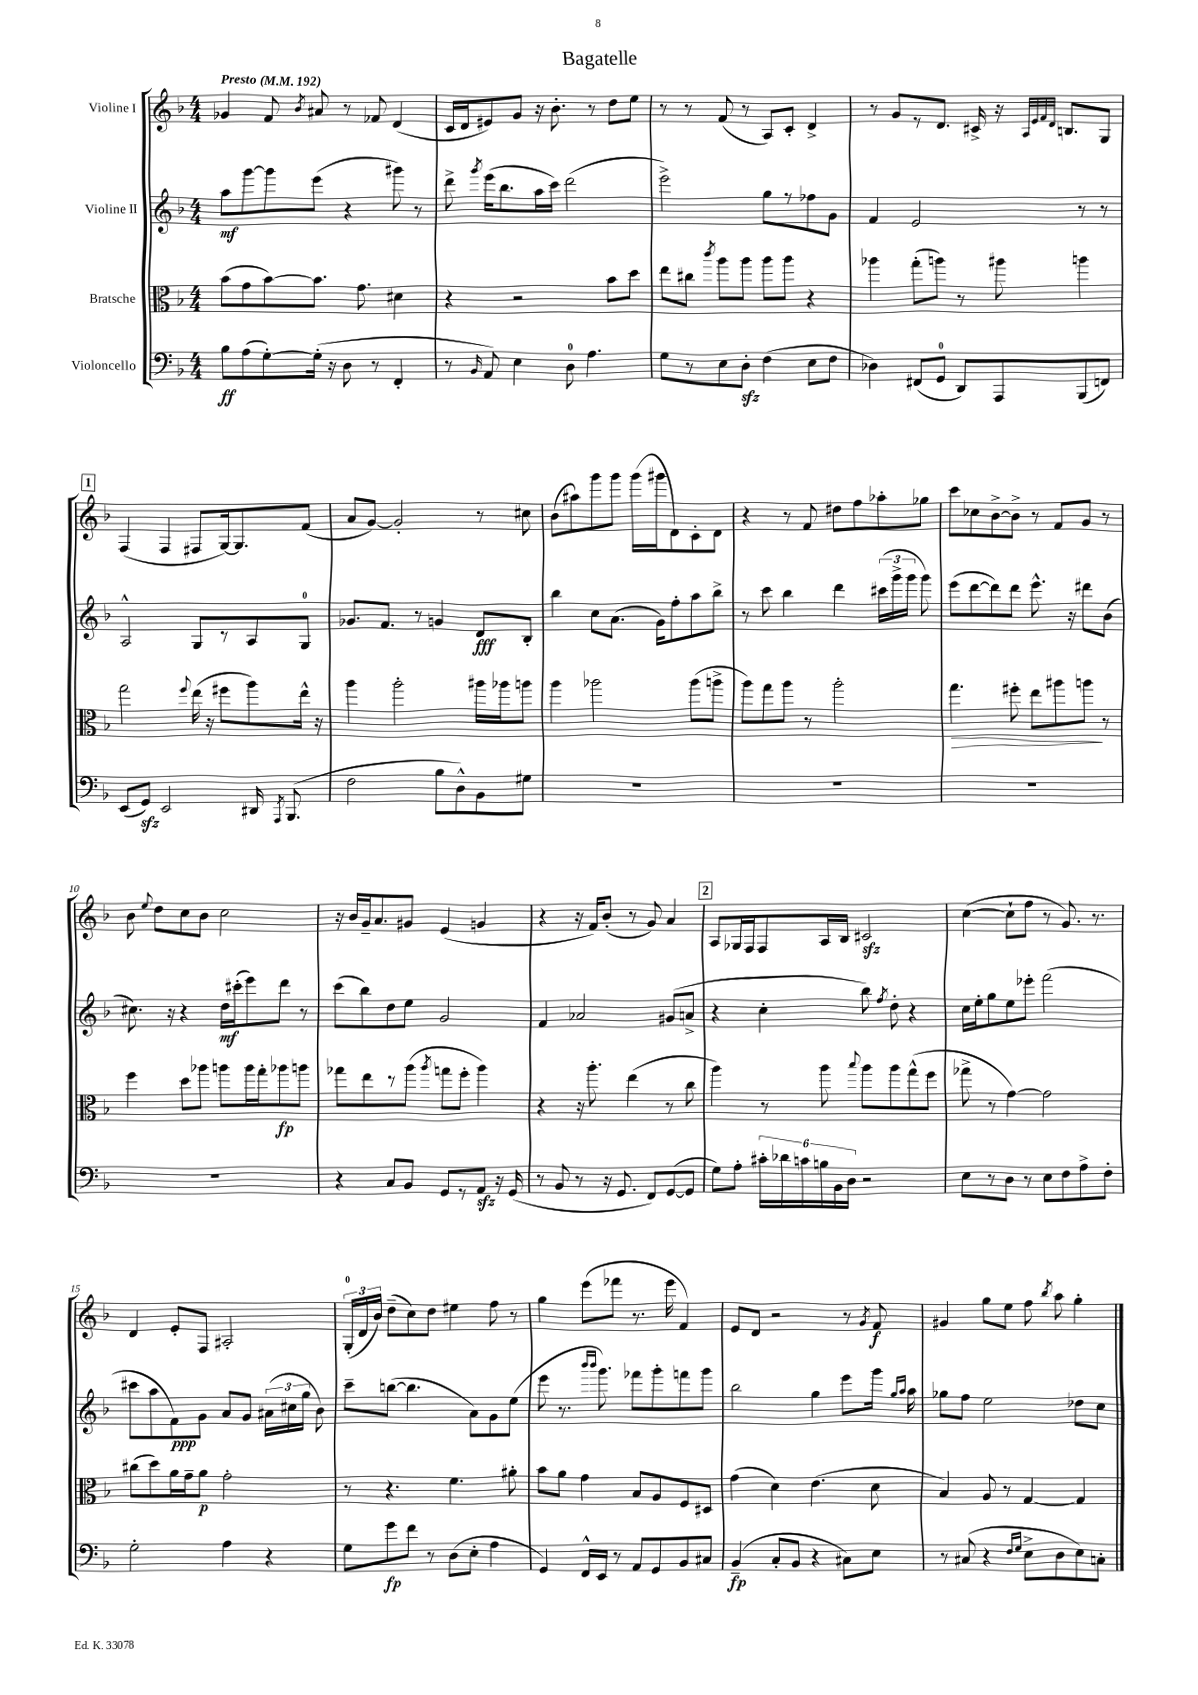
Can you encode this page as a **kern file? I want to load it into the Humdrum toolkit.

**kern	**dynam	**kern	**dynam	**kern	**dynam	**kern	**dynam
*part4	*part4	*part3	*part3	*part2	*part2	*part1	*part1
*staff4	*staff4	*staff3	*staff3	*staff2	*staff2	*staff1	*staff1
*I"Violoncello	*	*I"Bratsche	*	*I"Violine II	*	*I"Violine I	*
*clefF4	*	*clefC3	*	*clefG2	*	*clefG2	*
*k[b-]	*	*k[b-]	*	*k[b-]	*	*k[b-]	*
*M4/4	*	*M4/4	*	*M4/4	*	*M4/4	*
*MM192	*	*MM192	*	*MM192	*	*MM192	*
=1	=1	=1	=1	=1	=1	=1	=1
!	!	!	!	!	!	!LO:TX:a:B:t=Presto	!
8B-\L	ff	(8b-\L	.	8aa\L	mf	4g-X/	.
(8A\	.	8g\	.	[8ggg\	.	.	.
[8G'\)	.	[8b-\)	.	8ggg\]	.	8f/	.
.	.	.	.	.	.	8qb-/	.
(16G'\Jk]	.	8.b-\J]	.	(8eee\J	.	8a#X/	.
16r	.	.	.	.	.	.	.
8D\	.	.	.	4r	.	8r	.
.	.	8.g\	.	.	.	.	.
8r	.	.	.	.	.	8f-X/	.
4FF'/	.	4d#X\	.	8ggg#X\)	.	(4d/	.
.	.	.	.	8r	.	.	.
=2	=2	=2	=2	=2	=2	=2	=2
8r	.	4r	.	8ddd^\	.	16c/LL	.
.	.	.	.	.	.	16d/J	.
16qqBB-/	.	.	.	8qggg/	.	.	.
8AA/)	.	.	.	(16eee\KL	.	8e#X/)	.
.	.	.	.	8.bb-\	.	.	.
4E\	.	2r	.	.	.	8g/J	.
.	.	.	.	16aa\L	.	16r	.
.	.	.	.	16ccc\JJ)	.	8.b-'\	.
8D\	.	.	.	(2ddd\	.	.	.
4.A\	.	.	.	.	.	8r	.
.	.	8b-\L	.	.	.	8dd\L	.
.	.	8dd\J	.	.	.	8ee\J	.
=3	=3	=3	=3	=3	=3	=3	=3
8G\L	.	8ee\L	.	2eee^\)	.	8r	.
8r	.	8cc#X\J	.	.	.	8r	.
.	.	8qccc/	.	.	.	.	.
8E\	.	8aa\L	.	.	.	(8f/	.
8Dzz'\J	.	8aa\J	.	.	.	8r	.
(4F\	.	8aa\L	.	8gg\L	.	8A/L)	.
.	.	8aa\J	.	8r	.	8c'/J	.
8E\L	.	4r	.	8ff-X\	.	4d^/	.
8F\J	.	.	.	8g\J	.	.	.
=4	=4	=4	=4	=4	=4	=4	=4
4D-X\)	.	4aa-X\	.	4f/	.	8r	.
.	.	.	.	.	.	8g/L	.
(8FF#X/L	.	(8gg'\L	.	2e/	.	8r	.
8GG/J	.	8aan\J)	.	.	.	8.d/J	.
8DD/L)	.	8r	.	.	.	.	.
.	.	.	.	.	.	16c#X^/	.
8AAA/	.	8aa#X\	.	.	.	16r	.
.	.	.	.	.	.	32qqA/LLL	.
.	.	.	.	.	.	32qqe/	.
.	.	.	.	.	.	32qqf/	.
.	.	.	.	.	.	32qqd/JJJ	.
.	.	.	.	.	.	8.Bn/L	.
(8BBB-/	.	4aan\	.	8r	.	.	.
8FFn/J)	.	.	.	8r	.	8G/J	.
!!LO:LB:g=z
!!LO:REH:place=s1:t=1
=5	=5	=5	=5	=5	=5	=5	=5
(8EE/L	.	2gg\	.	2A^^/	.	(4F/	.
8GGzz/J)	.	.	.	.	.	.	.
2EE/	.	.	.	.	.	4F/	.
.	.	8qqff/	.	.	.	.	.
.	.	(16ee\	.	8G/L	.	8F#X/L	.
.	.	16r	.	.	.	.	.
.	.	8ff#X\L	.	8r	.	[16G/k)	.
.	.	.	.	.	.	8.G/]	.
16DD#X/	.	8aa\)	.	8A/	.	.	.
8qAAA/	.	.	.	.	.	.	.
(8.BBB-/	.	.	.	.	.	.	.
.	.	16ee^^\Jk	.	8G/J	.	(8f/J	.
.	.	16r	.	.	.	.	.
=6	=6	=6	=6	=6	=6	=6	=6
2F\	.	4aa\	.	8.g-X/L	.	8a/L	.
.	.	.	.	.	.	[8g/J)	.
.	.	.	.	8.f/J	.	.	.
.	.	2aa'\	.	.	.	2g'/]	.
.	.	.	.	8r	.	.	.
8B-\L	.	.	.	4gn/	.	.	.
8D^^\)	.	.	.	.	.	.	.
8BB-\	.	16aa#X\LL	.	8d/L	fff	8r	.
.	.	16aa-X\J	.	.	.	.	.
8G#X\J	.	8aan\J	.	8B-'/J	.	8cc#X\	.
=7	=7	=7	=7	=7	=7	=7	=7
1r	.	4aa\	.	4bb-\	.	(8b-\L	.
.	.	.	.	.	.	8aa#X\)	.
.	.	2aa-X\	.	8cc\L	.	8ggg\	.
.	.	.	.	(8.a\J	.	8ggg\J	.
.	.	.	.	.	.	(16ggg\LL	.
.	.	.	.	16g\KL)	.	16ggg#X\J	.
.	.	.	.	8ff'\	.	8d\)	.
.	.	(8aa-\L	.	8aa\	.	8c'\	.
.	.	8aan^\J	.	8bb-^\J	.	8d\J	.
=8	=8	=8	=8	=8	=8	=8	=8
1r	.	8aa\L)	.	8r	.	4r	.
.	.	8gg\	.	8ccc\	.	.	.
.	.	8aa\J	.	4bb-\	.	8r	.
.	.	8r	.	.	.	8f/	.
.	.	2aa'\	.	4ddd\	.	8dd#X\L	.
.	.	.	.	.	.	8ff\	.
.	.	.	.	(24ccc#X\LL	.	8aa-X'\	.
.	.	.	.	24ggg^\	.	.	.
.	.	.	.	24ggg\JJ	.	.	.
.	.	.	.	8ggg\)	.	8gg-X\J	.
=9	=9	=9	=9	=9	=9	=9	=9
!	!	!	!LO:HP:b	!	!	!	!
1r	.	4.gg\	>	(8eee\L	.	8ccc\L	.
.	.	.	.	[8ddd\	.	8cc-X\	.
.	.	.	.	8ddd\])	.	[8b-^\	.
.	.	8ff#X'\	.	8ddd\J	.	8b-^\J]	.
.	.	8ee\L	.	8.eee^^\	.	8r	.
.	.	8aa#X\	.	.	.	8f/L	.
.	.	.	.	16r	.	.	.
.	.	8aan\J	.	8ddd#X\L	.	8g/J	.
.	.	8r	]	(8b-\J	.	8r	.
!!LO:LB:g=z
=10	=10	=10	=10	=10	=10	=10	=10
1r	.	4ff\	.	8.cc#X\)	.	8b-\	.
.	.	.	.	.	.	8qqee/	.
.	.	.	.	.	.	8dd\L	.
.	.	.	.	16r	.	.	.
.	.	8dd\L	.	4r	.	8cc\	.
.	.	8aa-X\J	.	.	.	8b-\J	.
.	.	8aan\L	.	16dd\LL	mf	2cc\	.
.	.	.	.	(16ccc#X'\J	.	.	.
.	.	16aa\L	.	8eee\)	.	.	.
.	.	16gg'\J	.	.	.	.	.
.	.	8aa-X\	fp	8ddd\J	.	.	.
.	.	8aan\J	.	8r	.	.	.
=11	=11	=11	=11	=11	=11	=11	=11
4r	.	8gg-X\L	.	(8ccc\L	.	16r	.
.	.	.	.	.	.	16b-/LL	.
.	.	8ee\	.	8bb-\)	.	16g~/J	.
.	.	.	.	.	.	8.a/	.
8C/L	.	8r	.	8dd\	.	.	.
8BB-/J	.	(8aa\J	.	8ee\J	.	8g#X/J	.
.	.	8qaa/	.	.	.	.	.
8GG/L	.	8ggn\L	.	2g/	.	(4e/	.
8r	.	8ff'\J	.	.	.	.	.
8AAzz/J	.	4aa\)	.	.	.	4gn/	.
16r	.	.	.	.	.	.	.
(16GG/	.	.	.	.	.	.	.
=12	=12	=12	=12	=12	=12	=12	=12
8r	.	4r	.	4f/	.	4r	.
8BB-/	.	.	.	.	.	.	.
8r	.	16r	.	2a-X/	.	16r	.
.	.	8.aa'\	.	.	.	16f/KL)	.
16r	.	.	.	.	.	(8b-'/J	.
8.GG/	.	.	.	.	.	.	.
.	.	(4ee\	.	.	.	8r	.
8FF/L)	.	.	.	.	.	8g/)	.
([8GG/	.	8r	.	(8g#X/L	.	4a/	.
8GG/J]	.	8cc\	.	8an^/J	.	.	.
!!LO:REH:place=s1:t=2
=13	=13	=13	=13	=13	=13	=13	=13
8G\L)	.	4aa\)	.	4r	.	8A/L	.
8A'\J	.	.	.	.	.	16G-X/L	.
.	.	.	.	.	.	16F/J	.
24c#X'\LL	.	8r	.	4cc'\	.	8F/	.
24d-X\	.	.	.	.	.	.	.
24cn\	.	.	.	.	.	.	.
24Bn\	.	8aa\	.	.	.	16A/L	.
24BB-\	.	.	.	.	.	.	.
.	.	.	.	.	.	16B-/JJ	.
24D\JJ	.	.	.	.	.	.	.
.	.	8qqbb-/	.	.	.	.	.
2r	.	8aa\L	.	8bb-\)	.	2c#Xzz/	.
.	.	.	.	8qff/	.	.	.
.	.	8aa\	.	8dd'\	.	.	.
.	.	(8gg^^\	.	4r	.	.	.
.	.	8ff\J	.	.	.	.	.
=14	=14	=14	=14	=14	=14	=14	=14
8E\L	.	8gg-X^\	.	16cc\LL	.	([4cc\	.
.	.	.	.	16ee'\J	.	.	.
8r	.	8r	.	8gg\	.	.	.
8D\J	.	[4g\)	.	8ee\	.	8cc`\L]	.
8r	.	.	.	8eee-X'\J	.	8ff\J	.
8E\L	.	2g\]	.	(2fff\	.	8r	.
8F\	.	.	.	.	.	8.g/)	.
8A^\	.	.	.	.	.	.	.
.	.	.	.	.	.	8.r	.
8F'\J	.	.	.	.	.	.	.
!!LO:LB:g=z
=15	=15	=15	=15	=15	=15	=15	=15
2G'\	.	(8cc#X\L	.	8ccc#X\L	.	4d/	.
.	.	8dd\)	.	8aa\	.	.	.
.	.	16a\L	.	8f\)	ppp	8e'/L	.
.	.	16g~\J	.	.	.	.	.
.	.	8a\J	p	8g\J	.	8F/J	.
4A\	.	2g'\	.	8a/L	.	2A#X'/	.
.	.	.	.	8g/J	.	.	.
4r	.	.	.	(24a#X\LL	.	.	.
.	.	.	.	24cc#X\	.	.	.
.	.	.	.	24gg\JJ	.	.	.
.	.	.	.	8b-\)	.	.	.
=16	=16	=16	=16	=16	=16	=16	=16
8G\L	.	8r	.	8ccc~\L	.	(24G'/LL	.
.	.	.	.	.	.	24d/	.
.	.	.	.	.	.	24b-/JJ)	.
8g\	fp	4.r	.	([8bbn\J	.	(8dd~\L	.
8f\J	.	.	.	4.bb\]	.	8cc\)	.
8r	.	.	.	.	.	8dd\J	.
(8D\L	.	4.f\	.	.	.	4ee#X\	.
8E'\J	.	.	.	8a\L)	.	.	.
4A\	.	.	.	8g\	.	8ff\	.
.	.	8a#X'\	.	(8ee\J	.	8r	.
=17	=17	=17	=17	=17	=17	=17	=17
4GG/)	.	8b-\L	.	8eee\	.	4gg\	.
.	.	8a\J	.	8.r	.	.	.
16FF^^/LL	.	4g\	.	.	.	(8eee\L	.
.	.	.	.	16qqbbb-/LL	.	.	.
.	.	.	.	16qqbbb-/JJ	.	.	.
16EE/JJ	.	.	.	8.ggg\)	.	.	.
8r	.	.	.	.	.	8fff-X\J	.
8AA/L	.	8B-/L	.	8fff-X\L	.	8.r	.
8GG/	.	8A/	.	8ggg'\	.	.	.
.	.	.	.	.	.	16eee\	.
8BB-/	.	8F/	.	8fffn\	.	4f/)	.
8C#X/J	.	8D#X/J	.	8ggg\J	.	.	.
=18	=18	=18	=18	=18	=18	=18	=18
(4BB-~/	fp	(4g\	.	2bb-\	.	8e/L	.
.	.	.	.	.	.	8d/J	.
8C'/L	.	4d\)	.	.	.	2r	.
8BB-/J	.	.	.	.	.	.	.
4r	.	(4.e\	.	4gg\	.	.	.
8C#X\L)	.	.	.	8eee\L	.	8r	.
.	.	.	.	.	.	8qg/	.
8E\J	.	8d\	.	16ggg\Jk	.	8f/	f
.	.	.	.	16qqgg/LL	.	.	.
.	.	.	.	16qqaa/JJ	.	.	.
.	.	.	.	16aa\	.	.	.
=19	=19	=19	=19	=19	=19	=19	=19
8r	.	4B-/)	.	8gg-X\L	.	4g#X/	.
(8C#X/	.	.	.	8ff\J	.	.	.
4r	.	8A/	.	2ee\	.	8gg\L	.
.	.	8r	.	.	.	8ee\J	.
16qqF/LL	.	.	.	.	.	.	.
16qqG/JJ	.	.	.	.	.	.	.
8E^\L	.	[4G/	.	.	.	8ff\	.
.	.	.	.	.	.	8qbb-/	.
8D\	.	.	.	.	.	8aa\	.
8E\)	.	4G/]	.	8dd-X\L	.	4gg'\	.
8Cn'\J	.	.	.	8cc\J	.	.	.
==	==	==	==	==	==	==	==
*-	*-	*-	*-	*-	*-	*-	*-
